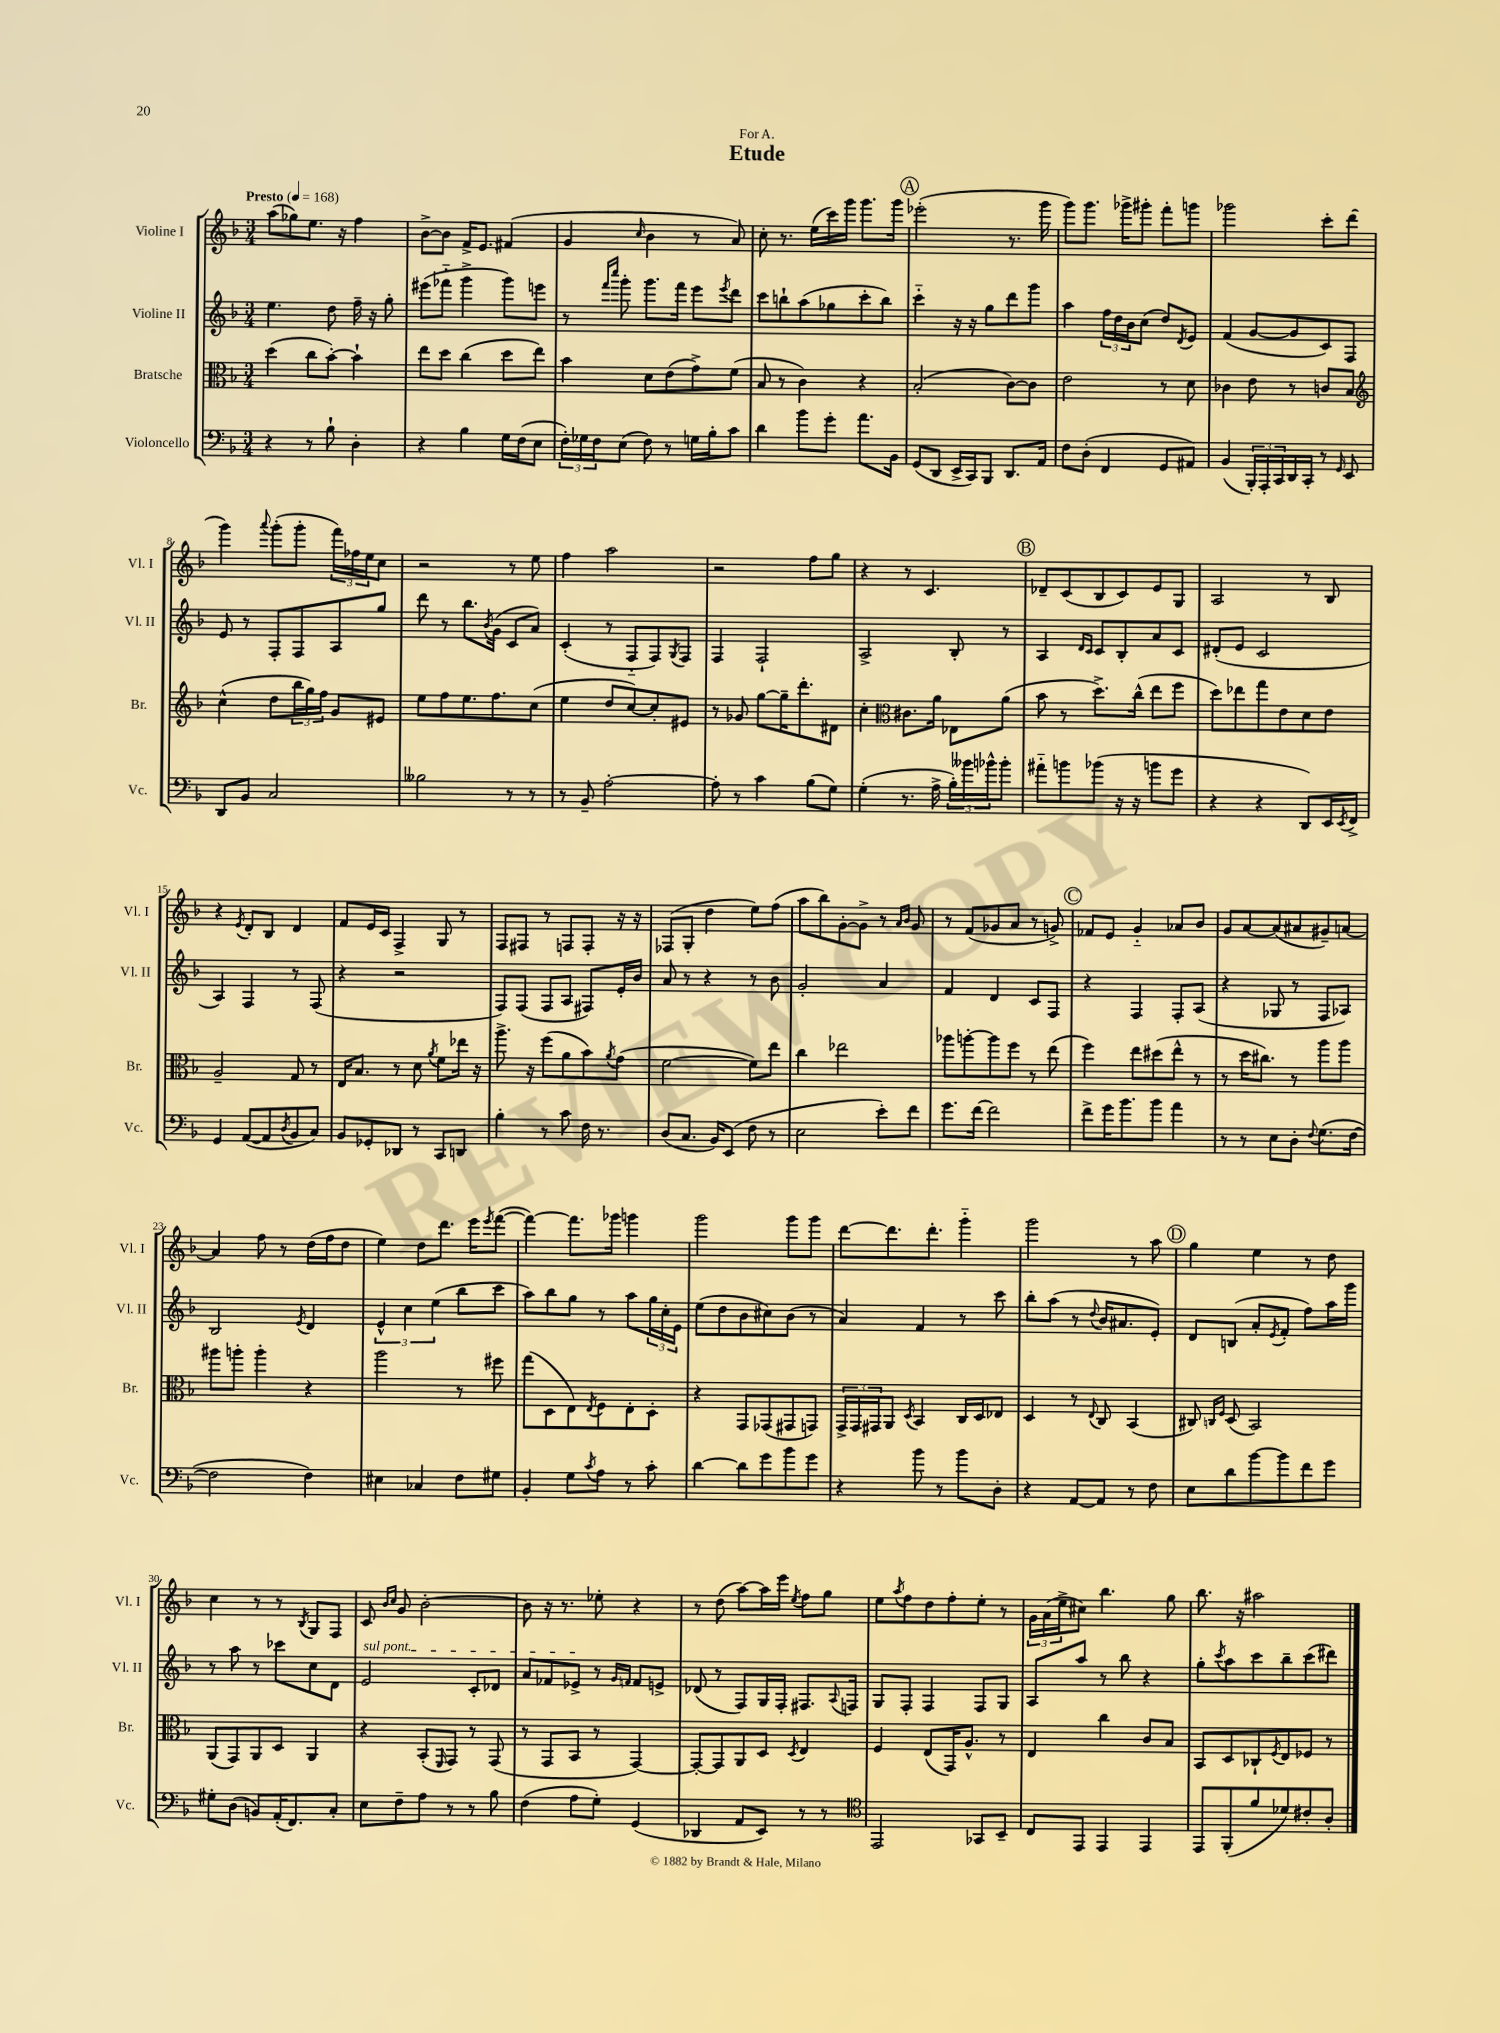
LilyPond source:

\header { title = "Etude" dedication = "For A." }
<<
\new StaffGroup <<
\new Staff = "s0" \with { instrumentName = "Violine I" shortInstrumentName = "Vl. I" } {
    \clef treble \key f \major \numericTimeSignature \time 3/4 \tempo "Presto" 4 = 168
    a''8( ges''8) e''8. r16 f''4 |
    bes'8~-> bes'8 f'16-> e'8. fis'4( |
    g'4 \grace { c''16 } bes'4 r8 a'8) |
    c''8-. r8. e''16( c'''16) g'''16 g'''8. g'''16 |
    \mark \markup { \circle "A" } ees'''2-.( r8. g'''16 |
    g'''8) g'''8. ges'''16-> gis'''8-. f'''8-. g'''8 |
    ges'''2 c'''8-. d'''8( |
    g'''4) \appoggiatura { a'''8 } g'''8-.( g'''8-. \tuplet 3/2 { f'''16) fes''16 e''16 } c''8 |
    r2 r8 e''8 |
    f''4 a''2 |
    r2 f''8 g''8 |
    r4 r8 c'4. |
    \mark \markup { \circle "B" } des'8-- c'8( bes8 c'8) e'8 g8 |
    a2 r8 bes8 |
    r4 \acciaccatura { e'8 } d'8-. bes8 d'4 |
    f'8 e'16 c'16 f4-> g8 r8 |
    f8 fis8 r8 f8 f8-. r16 r16 |
    fes8( g8-. d''4 e''8) f''8( |
    a''8 bes''8) g'8~-. g'8-> r8 \grace { a'16 bes'16 } g'8 |
    r8 f'8( ges'8 a'8 r8 g'8->) |
    \mark \markup { \circle "C" } fes'8 e'8 g'4-_ aes'8 bes'8 |
    g'8 a'8~ a'8( ais'8 gis'8--) a'8~ |
    a'4 f''8 r8 d''16( f''16 d''8 |
    e''4) d''8 d'''8. e'''16 \acciaccatura { e'''8 } f'''8~( |
    f'''4~) f'''8. ges'''16 g'''4 |
    g'''2 g'''8 g'''8 |
    d'''8~ d'''8. d'''8.-. g'''4-_ |
    g'''2 r8 a''8 |
    \mark \markup { \circle "D" } g''4 e''4 r8 d''8 |
    c''4 r8 r8 \acciaccatura { bes8 } g8 f8 |
    c'8 \grace { bes'16 c''16 } g'8 bes'2~-. |
    bes'8 r16 r8. ees''8-. r4 |
    r8 d''8( a''8~) a''16 e'''16 \acciaccatura { e''8 } f''8 g''8 |
    e''8 \acciaccatura { a''8 } f''8 d''8 f''8-. e''8-. r8 |
    \tuplet 3/2 { g'16 a'16( e''16-> } cis''8) bes''4. g''8 |
    bes''8. r16 ais''2 \bar "|." |
}
\new Staff = "s1" \with { instrumentName = "Violine II" shortInstrumentName = "Vl. II" } {
    \clef treble \key f \major \numericTimeSignature \time 3/4
    e''4. d''8 f''16-- r16 g''8-. |
    eis'''8( fes'''8-_ g'''4-> g'''8) e'''8 |
    r8 \grace { f'''16 c''''16 } g'''8-. g'''8. f'''16 e'''8 \acciaccatura { e'''8 } d'''8 |
    c'''8 b''8-! a''8( ges''8 c'''8-. b''8) |
    \mark \markup { \circle "A" } c'''4-_ r16 r16 g''8 d'''8 g'''8 |
    a''4 \tuplet 3/2 { f''16 d''16 bes'16 } c''8( d''8) \acciaccatura { d'8 } e'8 |
    f'4( g'8~ g'8 c'8) f8 |
    e'8 r8 f8-. f8 a8 g''8 |
    d'''8 r8 bes''8. \acciaccatura { bes'8 } g'16( c'8 a'8) |
    c'4-.( r8 f8-_ f8) \acciaccatura { g8 } f8 |
    f4 f2-! |
    a2-> bes8-. r8 |
    \mark \markup { \circle "B" } a4 \grace { d'16 c'16 } c'8 bes8-. a'8 c'8 |
    dis'8-.( e'8 c'2 |
    a4) f4 r8 f8( |
    r4 r2 |
    f8) f8( f8 a8 fis8) e'16-. bes'16 |
    a'8 r8 r4 r8 bes'8 |
    g'2-. a'4 |
    f'4 d'4 c'8 f8 |
    \mark \markup { \circle "C" } r4 f4 f8-. a8( |
    r4 ges8 r8 f8 aes8) |
    bes2 \acciaccatura { e'8 } d'4 |
    \tuplet 3/2 { e'4-^ c''4 e''4( } bes''8 c'''8 |
    a''8) bes''8 g''8 r8 a''8 \tuplet 3/2 { g''16 c''16-. e'16 } |
    e''8( d''8 bes'8 cis''8) bes'8( r8 |
    a'4) f'4 r8 c'''8 |
    bes''8-. a''8( r8 \appoggiatura { d''8 } bes'16 ais'8. e'8-.) |
    \mark \markup { \circle "D" } d'8 b8( a'8-. \acciaccatura { e'8 } f'8-. f''8) a''16 g'''16 |
    r8 a''8 r8 ces'''8 c''8 d'8 |
    \once \override TextSpanner.bound-details.left.text = \markup { \italic "sul pont." } e'2\startTextSpan c'8-. des'8 |
    a'8 fes'8 ees'8->\stopTextSpan r8 \grace { g'16 f'16 } f'8 e'8-> |
    des'8( r8 f8) g16 f16-. fis8. \appoggiatura { a8 } f16 |
    g8 f8-. f4 f8 g8 |
    a8 a''8 r8 bes''8 r4 |
    g''8-. \acciaccatura { c'''8 } a''8 c'''8 bes''8-- c'''8( dis'''8) \bar "|." |
}
\new Staff = "s2" \with { instrumentName = "Bratsche" shortInstrumentName = "Br." } {
    \clef alto \key f \major \numericTimeSignature \time 3/4
    d''4( c''8 bes'8~-.) bes'4-! |
    e''8 d''8 c''4( d''8 e''8) |
    bes'4 d'8 e'8( g'8->) f'8( |
    bes8 r8 c'4) r4 |
    \mark \markup { \circle "A" } bes2-.( c'8~) c'8 |
    e'2 r8 d'8 |
    ces'4 e'8 r8 c'8 bes8 |
    \clef treble c''4-^( d''8 \tuplet 3/2 { bes''16 g''16) f''16 } g'8 eis'8 |
    e''8 f''8 e''8. f''8. c''8( |
    e''4 d''8 c''8~) c''8-. eis'8 |
    r8 ges'8 g''8~ g''16-- d'''8.-. dis'8 |
    c''4-. \clef alto cis'8. a'16 ees8 a'8( |
    \mark \markup { \circle "B" } bes'8 r8 d''8.->) c''16-^( e''8 f''8 |
    d''8) ees''8 g''8 e'8 d'8 e'8 |
    a2-- g8 r8 |
    e16 bes8. r8 d'8 \acciaccatura { a'8 } f'8 ees''16 r16 |
    a''8.-> r16 f''8( a'8 bes'8) \acciaccatura { a'8 } g'8( |
    f'2~ f'8) e''8 |
    c''4 ees''2 |
    aes''8 a''8~-. a''8 f''8 r8 e''8( |
    \mark \markup { \circle "C" } f''4) e''8 dis''8( e''8-^ r8 |
    r8 d''16 cis''8.) r8 a''8 a''8 |
    ais''8 a''8-. a''4-. r4 |
    a''2 r8 fis''8 |
    g''8( d8 e8) \acciaccatura { e8 } f8 e8-. d8-. |
    r4 g,8 ges,8( gis,8 g,8) |
    \tuplet 3/2 { g,16-> g,16 gis,16 } a,8 \acciaccatura { d8 } bes,4 c16 d16 ees8 |
    d4 r8 \appoggiatura { e8 } c8 bes,4( |
    \mark \markup { \circle "D" } cis8) \grace { c16 f16 } d8( bes,2) |
    a,8( g,8) a,8 d8 a,4 |
    r4 bes,8-.( \grace { f,16 } g,8) r8 g,8( |
    r8 g,8 bes,8 r8 g,4~) |
    g,8~-. g,8 a,8 d8 \acciaccatura { d8 } e4 |
    f4 e8( g,16) a8.-^ r8 |
    e4 c''4 c'8 bes8 |
    bes,8 d8 ces8-! \acciaccatura { f8 } e8 fes8 r8 \bar "|." |
}
\new Staff = "s3" \with { instrumentName = "Violoncello" shortInstrumentName = "Vc." } {
    \clef bass \key f \major \numericTimeSignature \time 3/4
    r4 r8 bes8-! d4-. |
    r4 bes4 g16 f16( e8 |
    \tuplet 3/2 { f16-.) ges16 f16 } e8( f8) r8 g16 bes16-. c'8 |
    d'4 bes'8 g'8-. a'8. bes,16 |
    \mark \markup { \circle "A" } g,8( d,8 e,16-> c,16) bes,,8 d,8. a,16 |
    f8 d8-.( f,4 g,8 ais,8) |
    bes,4( \tuplet 3/2 { bes,,16-.) a,,16-. c,16 } d,16 c,16-. r8 \grace { g,16 } e,8 |
    d,8 bes,8 c2 |
    beses2 r8 r8 |
    r8 bes,8-- a2~-. |
    a8-. r8 c'4 bes8( g8) |
    g4-.( r8. a16-> \tuplet 3/2 { bes16-.) beses'16 bes'16-^ } bes'8-. |
    \mark \markup { \circle "B" } ais'8-_ b'8 bes'8( r16 r16 b'8 g'8 |
    r4 r4 d,8) e,16 \acciaccatura { e,8 } f,16-> |
    g,4 a,8~( a,8 \acciaccatura { d8 } bes,8 c8) |
    bes,8 ges,8-. des,8 r8 c,8 d,8 |
    bes4-. r8 c'8 f16 r8. |
    d8( c8. bes,16) e,8( f8 r8 |
    e2 e'8-.) f'8 |
    g'8. f'16~ f'2 |
    \mark \markup { \circle "C" } f'8-> g'16 bes'8. bes'8 a'4 |
    r8 r8 e8 d8-. \appoggiatura { f8 } g8.( f16~ |
    f2 f4) |
    eis4 ces4 f8 gis8 |
    bes,4-. g8 \acciaccatura { c'8 } a8 r8 c'8-. |
    d'4~ d'8 g'8 bes'8 g'8 |
    r4 bes'8 r8 bes'8 d8-. |
    r4 a,8~ a,8 r8 f8 |
    \mark \markup { \circle "D" } e8 d'8 bes'8~ bes'8 f'8 g'8 |
    gis8-. d8( b,8) a,16-.( f,8.) c8-. |
    e8 f8-- a8 r8 r8 bes8 |
    f4( a8 g8-.) g,4( |
    des,4 a,8 e,8) r8 r8 |
    \clef tenor e,2 ges,8 bes,8-- |
    c8 e,8 e,4 e,4 |
    e,8 f,8-.( f'8 des'8) cis'8-. a8-. \bar "|." |
}
>>
>>
